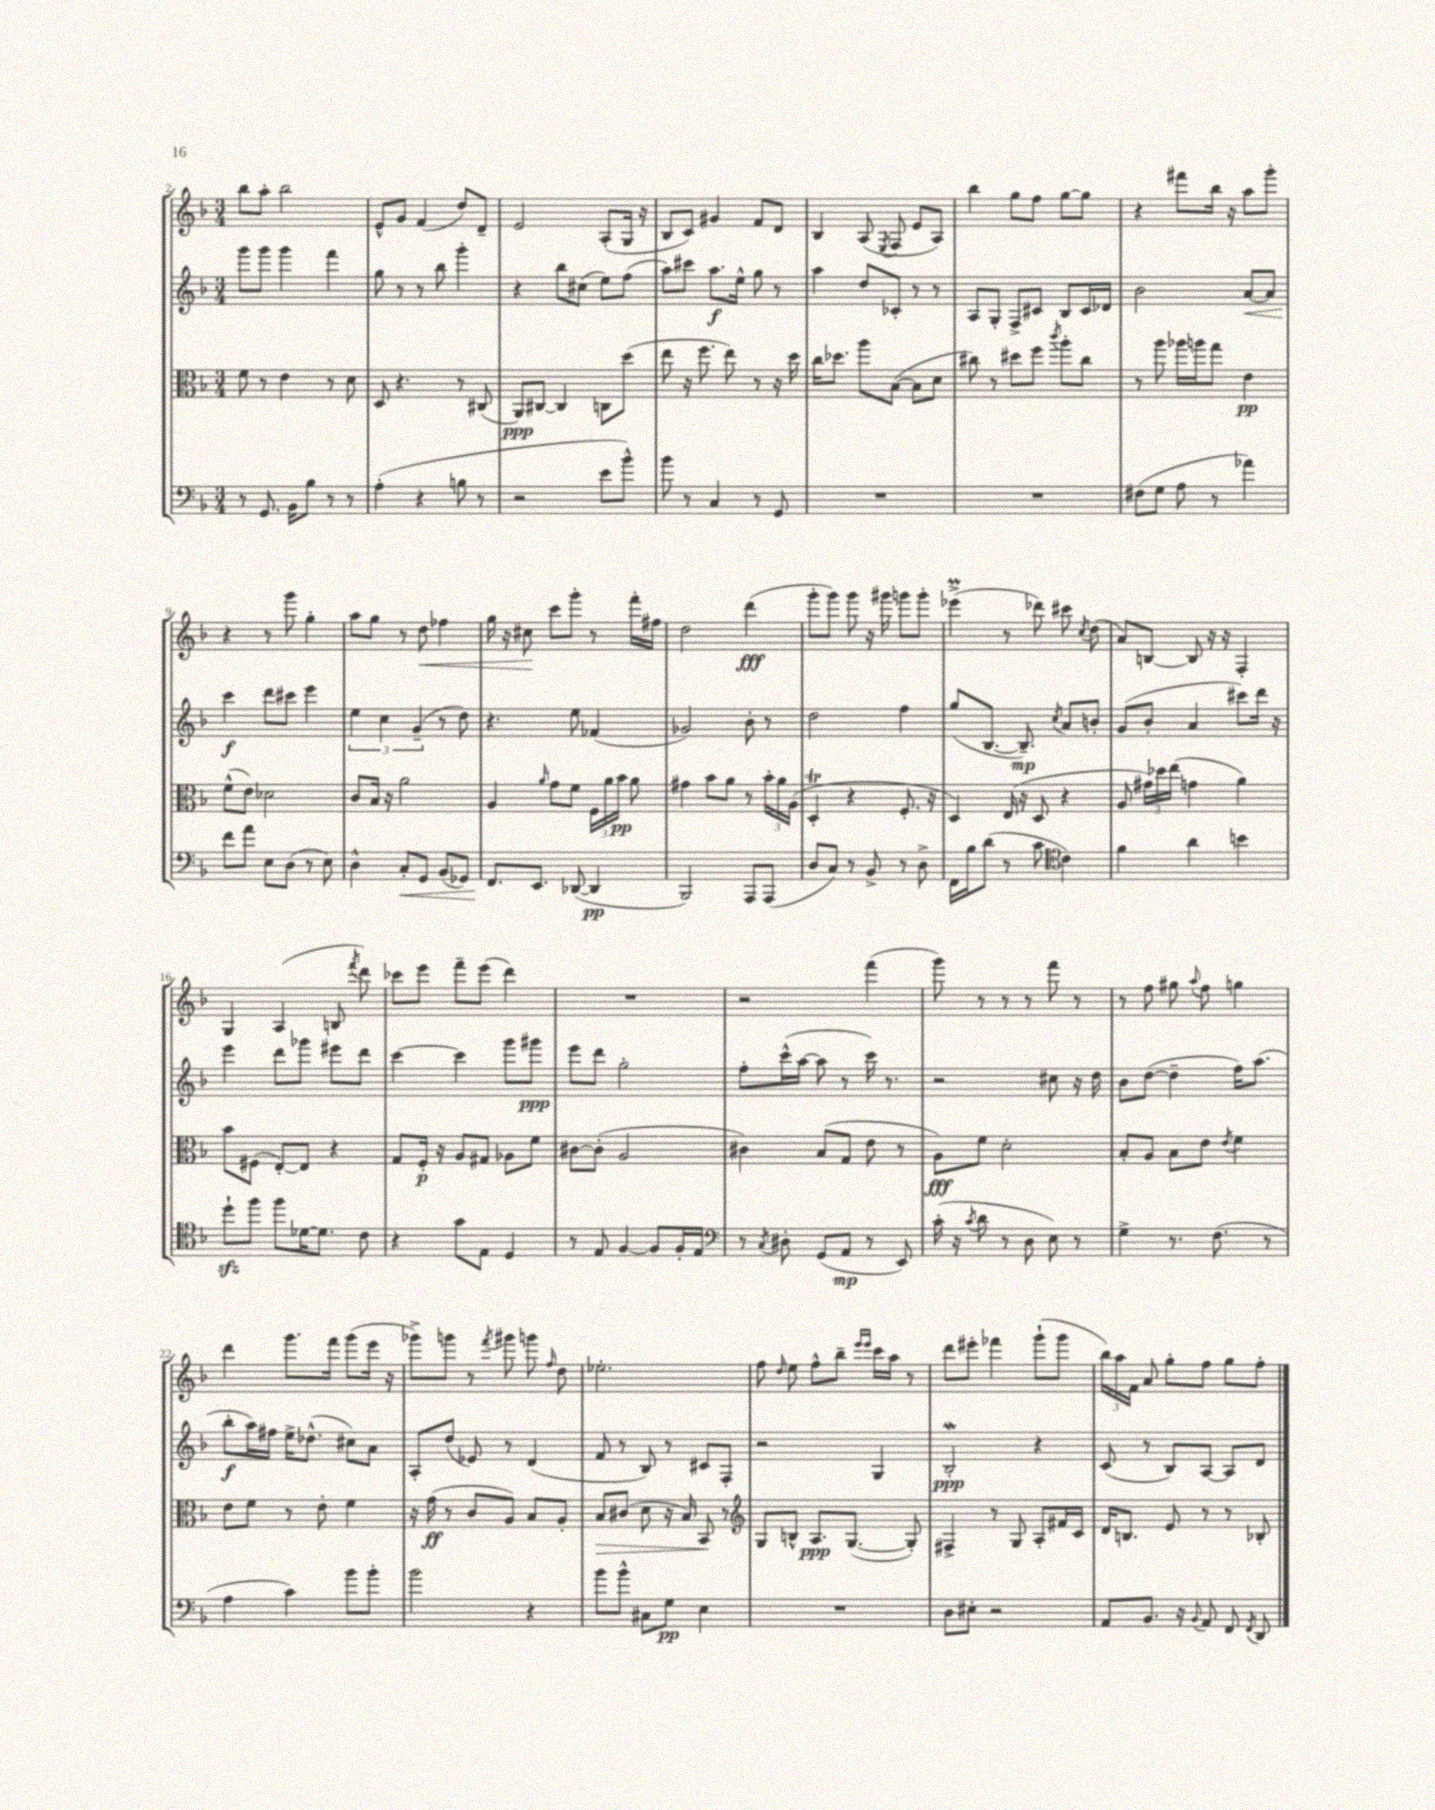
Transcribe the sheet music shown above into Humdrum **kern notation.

**kern	**kern	**kern	**kern
*staff4	*staff3	*staff2	*staff1
*clefF4	*clefC3	*clefG2	*clefG2
*k[b-]	*k[b-]	*k[b-]	*k[b-]
*M3/4	*M3/4	*M3/4	*M3/4
8r	8f	8ggg	8bb-
8.GG	8r	8ggg	8aa'
.	4e	4ggg	2bb-
16BB-	.	.	.
8B-	.	.	.
8r	8r	4fff	.
8r	8d	.	.
=	=	=	=
(4A'	8D	8gg	8e^^
.	4.r	8r	8g
4r	.	8r	(4f
.	.	8bb-	.
8B	8r	4ggg'	8dd)
8r	(8C#	.	8d~
=	=	=	=
2r	8AA)	4r	2e
.	[8C#	.	.
.	4C#]	8bb-	.
.	.	(8cc#	.
8e	8C	8ee)	(8A'
8b-^^)	(8dd	(8ff	16G
.	.	.	16r
=	=	=	=
8b-	8ee	8aa)	8B-
8r	16r	8ccc#	8c)
.	8.ff	.	.
4C	.	8.aa	4g#
.	8ee)	.	.
.	.	16ee^^	.
8r	8r	8gg	8f
8GG	16r	8r	8d
.	16dd	.	.
=	=	=	=
2.r	16cc	4aa	4B-
.	8.dd-	.	.
.	8aa	8dd	(8A
.	.	.	8qE
.	([8B-	8c-'	8F
.	8B-]	8r	8e
.	8d	8r	8A)
=	=	=	=
2.r	8cc#)	8A	4bb-
.	8r	8G'	.
.	8dd#	8F^	8gg
.	8ff	8c#	8ff
.	8qccc	.	.
.	8aa'	8B-	[8gg
.	8cc#	16c#	8gg]
.	.	16d-	.
=	=	=	=
(8F#	8r	2b-	4r
8G	8aa	.	.
8A	16aa-	.	8fff#
.	16aa	.	.
8r	8gg	.	16bb-
.	.	.	16r
4a-)	4e	[8a	8aa
.	.	8a]	8ggg'
=	=	=	=
8f	(8f^^	4ccc	4r
8a	8e)	.	.
8E	2d-	8ddd	8r
(8D	.	8ccc#	8ggg
8r	.	4eee	4gg'
8E)	.	.	.
=	=	=	=
4D^^	8c	6ee	8aa
.	16B-	.	8gg
.	.	6cc	.
.	16r	.	.
8C'	2a	.	8r
.	.	(6g~	.
8GG	.	.	8dd
(8BB-	.	8r	4ff-
8GG-)	.	8dd)	.
=	=	=	=
8.FF	4A	4.r	16gg
.	.	.	16r
.	.	.	8cc#
8.EE	.	.	.
.	16qqa	.	.
.	8g	.	8ccc
([8DD-	8f	8ee	8ggg'
4DD-]	24F	(4f-	8r
.	24a	.	.
.	24b-	.	.
.	8a	.	16fff'
.	.	.	16ff#
=	=	=	=
2BBB-)	4g#	2g-)	2dd
.	8b-	.	.
.	8a	.	.
8AAA	8r	8b-'	(4ddd
(8AAA	24b-'	8r	.
.	24a	.	.
.	(24A	.	.
=	=	=	=
8D	4D'	2dd	8ggg'
8C)	.	.	8ggg)
8r	4r	.	8ggg
8BB-^	.	.	16r
.	.	.	16ggg#
8r	8.F'	4ff	8ggg
8D^	.	.	8ggg'
.	16r	.	.
=	=	=	=
16FF	4D)	(8gg	(4eee-^
16B-	.	.	.
(8d	.	[8.B-	.
8r	(16E	.	8r
.	16r	8.B-~])	.
8c	8D	.	8ddd-)
*clefC4	*	*	*
.	.	8qcc	.
4c)	4r	8a	8ccc#
.	.	.	8qcc
.	.	8b'	(8dd
=	=	=	=
4f	8A	(8g	8a)
.	24g#)	8b-'	[8B
.	24dd-	.	.
.	(24ee	.	.
4a	4g	4a	8B]
.	.	.	16r
.	.	.	16r
4b	4a)	8ccc#)	4F'
.	.	16ddd	.
.	.	16r	.
=	=	=	=
8dd`	8b-	4eee	4G
8ff	(8F#	.	.
8ff	[8E')	8ddd	(4A
[16d-	8E]	8ggg-	.
8.d-]	.	.	.
.	4r	8eee#	8B
.	.	.	8qfff
8c	.	8ddd	8ddd)
=	=	=	=
4r	8G	[4ccc	8ccc-
.	16F'	.	8eee
.	16r	.	.
8g	8A	4ccc]	8fff~
8E	8G#	.	(8eee
4D	8A-	8ggg	4ddd)
.	8f	8ggg#	.
=	=	=	=
8r	[8c#	8eee	2.r
8E	(8c#']	8ddd	.
[4F	2A	2gg'	.
8F]	.	.	.
16F'	.	.	.
16E	.	.	.
=	=	=	=
*clefF4	*	*	*
8r	4c#)	8ff'	2r
8qC	.	.	.
8D#'	.	(16ccc^^	.
.	.	[16aa	.
(8GG	(8B-	8aa]	.
8AA	8G	8r	.
8r	8e	16ccc)	(4fff
.	.	8.r	.
8EE)	8r	.	.
=	=	=	=
(16c'	8A)	2r	8ggg)
16r	.	.	.
8qc	.	.	.
8d	8f	.	8r
8r	2d'	.	8r
8D	.	.	8r
8E)	.	8cc#	8fff
8r	.	16r	8r
.	.	16dd	.
=	=	=	=
4G^	8B-'	8b-	8r
.	8A	([8dd	8ff
8.r	8B-	4dd~]	8gg#
.	.	.	8qqaa
.	8e	.	8ff
(8.F	.	.	.
.	8qe	.	.
.	4f	16ff)	4gg
.	.	(8.aa	.
8r	.	.	.
=	=	=	=
4A	8e	8bb-'	4ddd
.	8f	16aa)	.
.	.	16ff#	.
4c)	8r	16ee^	8.ggg
.	.	(8.dd-^^	.
.	8e'	.	.
.	.	.	16fff
8b-	4f	8cc#)	(8ggg
8b-'	.	8a	16eee
.	.	.	16r
=	=	=	=
2b-	16r	8A'	8ggg-^)
.	(16g	.	.
.	8r	(8dd	8ggg
.	8c	8e-)	8r
.	.	.	8qfff
.	8A)	8r	8ggg#
4r	8B-	(4d	8ggg
.	.	.	16qqff
.	8A'	.	8dd
=	=	=	=
8b-	8B-	8f	2.ee-'
8b-^^	(8c#	8r	.
8C#	8d	8B-)	.
8G	16r	8r	.
.	16B-)	.	.
4E	8BB-	8c#	.
.	8r	8F'	.
=	=	=	=
*	*clefG2	*	*
2.r	8G	2r	8ff
.	.	.	16qqdd
.	8B^^	.	8ee
.	8.A	.	8ff^^
.	.	.	8bb-~
.	([8.G	.	.
.	.	.	16qqeee
.	.	.	16qqeee
.	.	4G	16ccc
.	.	.	16aa
.	8G'])	.	8r
=	=	=	=
8D	4F#^	2B-'	8ddd
8E#'	.	.	8eee#'
2r	8r	.	4fff-
.	8G	.	.
.	8A'	4r	(8ggg`
.	16f#	.	8ggg
.	16c	.	.
=	=	=	=
8AA	16d	(8c	24bb-)
.	.	.	24aa
.	8.B	.	.
.	.	.	24f
8.BB-	.	8r	8a
.	8e	8B-)	8gg'
16r	.	.	.
8qqBB-	.	.	.
8AA	8r	[8A	8ff
8FF	8r	8A]	8gg
8qFF	.	.	.
8DD	8B-'	8d	8ff'
==	==	==	==
*-	*-	*-	*-
